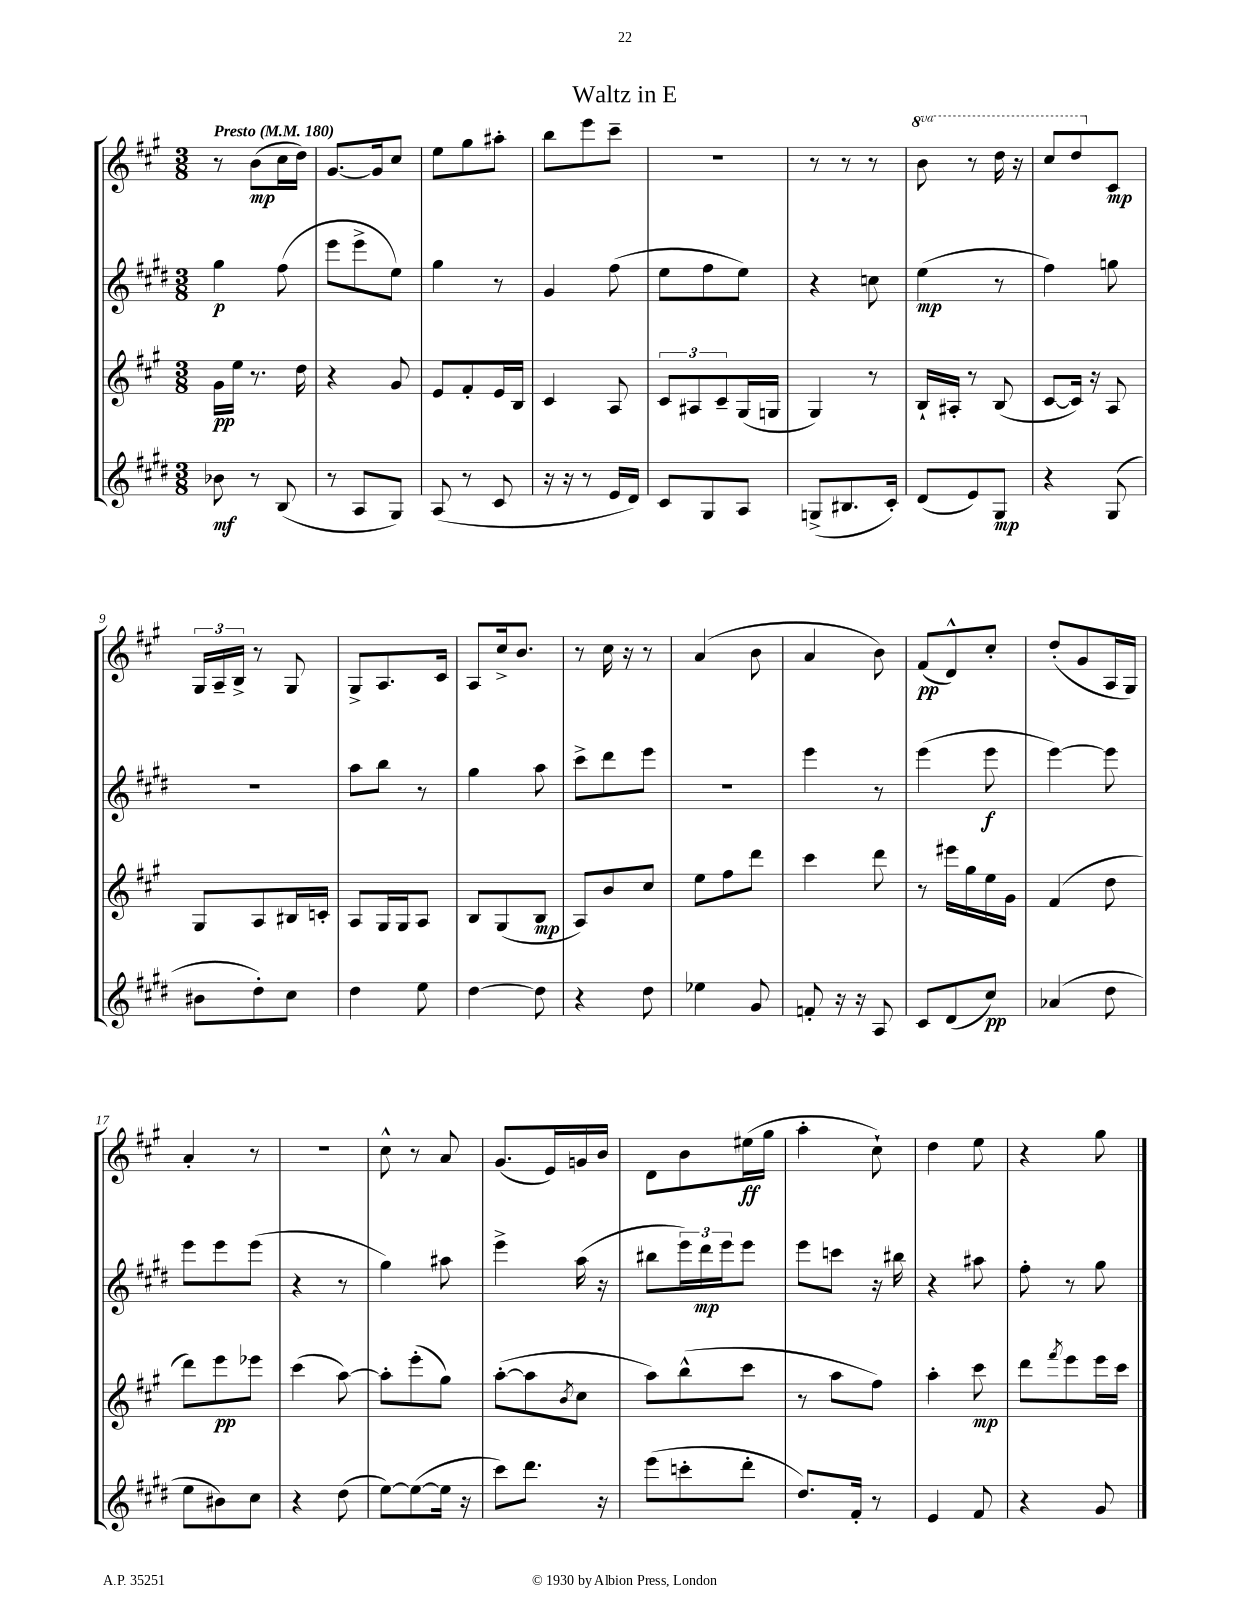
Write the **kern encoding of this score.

**kern	**kern	**kern	**kern
*staff4	*staff3	*staff2	*staff1
*clefG2	*clefG2	*clefG2	*clefG2
*k[f#c#g#d#]	*k[f#c#g#]	*k[f#c#g#d#]	*k[f#c#g#]
*M3/8	*M3/8	*M3/8	*M3/8
*MM180	*MM180	*MM180	*MM180
8b-	16g#	4gg#	8r
.	16ee	.	.
8r	8.r	.	(8b
(8B	.	(8ff#	16cc#
.	16dd	.	16dd)
=	=	=	=
8r	4r	8eee	[8.g#
8A	.	8eee^	.
.	.	.	16g#]
8G#)	8g#	8ee)	8cc#
=	=	=	=
(8A	8e	4gg#	8ee
8r	8f#'	.	8gg#
8c#	16e	8r	8aa#'
.	16B	.	.
=	=	=	=
16r	4c#	4g#	8bb
16r	.	.	.
8r	.	.	8eee
16e	8A	(8ff#	8ccc#~
16d#)	.	.	.
=	=	=	=
8c#	12c#	8ee	4.r
.	12A#	.	.
8G#	.	8ff#	.
.	12c#~	.	.
8A	(16G#	8ee)	.
.	16G	.	.
=	=	=	=
(8G^	4G#)	4r	8r
8.B#	.	.	8r
.	8r	8cc	8r
16c#')	.	.	.
=	=	=	=
(8d#	16B`	(4ee	8bb
.	16A#'	.	.
8e)	8r	.	8r
8G#	(8B	8r	16ddd
.	.	.	16r
=	=	=	=
4r	[8c#	4ff#)	8ccc#
.	16c#])	.	8ddd
.	16r	.	.
(8G#	8A	8gg	8c#
=	=	=	=
8b#	8G#	4.r	24G#
.	.	.	24A~
.	.	.	24B^
8dd#')	8A	.	8r
8cc#	16B#	.	8G#
.	16c'	.	.
=	=	=	=
4dd#	8A	8aa	8G#^
.	16G#	8bb	8.A
.	16G#	.	.
8ee	8A	8r	.
.	.	.	16c#
=	=	=	=
[4dd#	8B	4gg#	8A
.	(8G#	.	16cc#^
.	.	.	8.b
8dd#]	8B	8aa	.
=	=	=	=
4r	8A)	8ccc#^	8r
.	8b	8ddd#	16cc#
.	.	.	16r
8dd#	8cc#	8eee	8r
=	=	=	=
4ee-	8ee	4.r	(4a
.	8ff#	.	.
8g#	8ddd	.	8b
=	=	=	=
8f'	4ccc#	4eee	4a
16r	.	.	.
16r	.	.	.
8A	8ddd	8r	8b)
=	=	=	=
8c#	8r	(4eee	(8f#
(8d#	16eee#	.	8d^^)
.	16gg#	.	.
8cc#)	16ee	8eee	8cc#'
.	16g#	.	.
=	=	=	=
(4a-	(4f#	[4eee)	(8dd'
.	.	.	8g#
8dd#	8dd	8eee]	16A
.	.	.	16G#)
=	=	=	=
8ee	8ddd)	8eee	4a'
8b#)	8eee	8eee	.
8cc#	8eee-	(8eee	8r
=	=	=	=
4r	(4ccc#	4r	4.r
(8dd#	[8aa)	8r	.
=	=	=	=
[8ee)	8aa']	4gg#)	8cc#^^
(8ee_	(8eee'	.	8r
16ee]	8gg#)	8aa#	8a
16r	.	.	.
=	=	=	=
8ccc#)	([8aa'	4eee^	(8.g#
8.ddd#	8aa]	.	.
.	.	.	16e)
.	8qb	.	.
.	8cc#	(16aa	16g
16r	.	16r	16b
=	=	=	=
(8eee	8aa)	8bb#	8d
8ccc'	(8bb^^	24eee)	8b
.	.	24ddd#	.
.	.	24eee	.
8ddd#'	8ccc#	8eee	(16ee#
.	.	.	16gg#
=	=	=	=
8.dd#)	8r	8eee	4aa'
.	8aa	8ccc	.
16f#'	.	.	.
8r	8ff#)	16r	8cc#`)
.	.	16bb#	.
=	=	=	=
4e	4aa'	4r	4dd
8f#	8ccc#	8aa#	8ee
=	=	=	=
4r	8ddd	8ff#'	4r
.	8qfff#	.	.
.	8eee	8r	.
8g#	16eee	8gg#	8gg#
.	16ccc#	.	.
==	==	==	==
*-	*-	*-	*-
